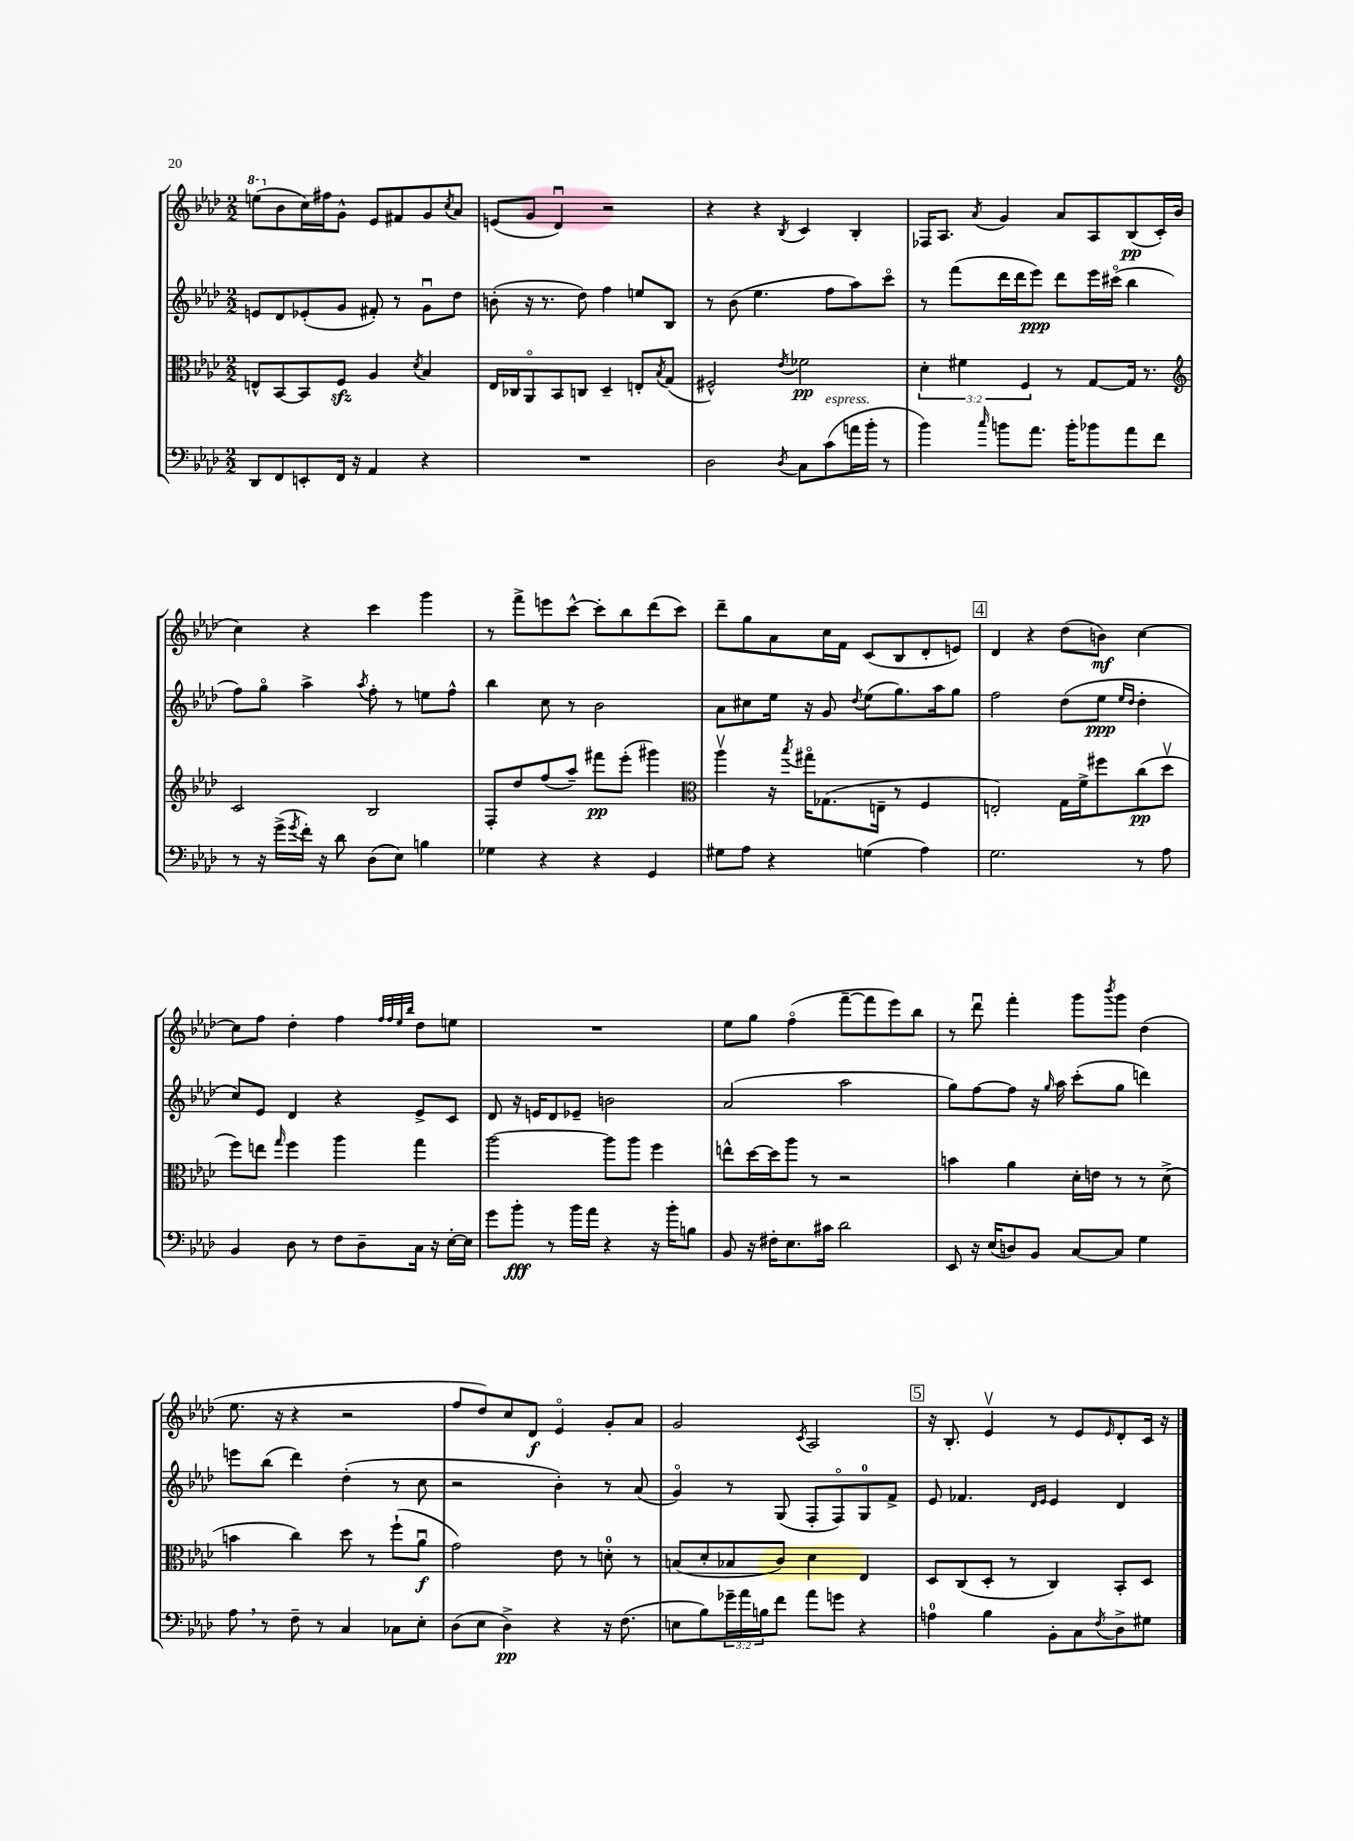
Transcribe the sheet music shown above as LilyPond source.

<<
\new StaffGroup <<
\new Staff = "s0" {
    \clef treble \key aes \major \numericTimeSignature \time 2/2
    \ottava #1 e'''8( \ottava #0 bes'8 c''16) fis''16 g'8-^ ees'8 fis'8 g'8 \acciaccatura { c''8 } aes'8 |
    e'8( g'8 des'4\downbow) r2 |
    r4 r4 \acciaccatura { bes8 } c'4 bes4-. |
    fes16 aes8. \acciaccatura { aes'8 } g'4 aes'8 aes8 bes8\pp( c'16-.) bes'16( |
    c''4) r4 c'''4 g'''4 |
    r8 f'''8-> e'''8 c'''8~-^ c'''8-. bes''8 des'''8( c'''8) |
    des'''8-- g''8 aes'8 c''16 f'16 c'8( bes8 des'8-. e'8) |
    \mark \markup { \box "4" } des'4 r4 des''8( b'8\mf) c''4~ |
    c''8 f''8 des''4-. f''4 \grace { f''32 f''32 ees''32 bes''32 } des''8 e''8 |
    R1 |
    ees''8 g''8 f''4\flageolet( f'''8~-- f'''8 ees'''8) bes''8 |
    r8 des'''8\downbow f'''4-. g'''8 \acciaccatura { bes'''8 } g'''8 des''4( |
    ees''8. r16 r4 r2 |
    f''8 des''8) c''8 des'8\f ees'4\flageolet g'8-. aes'8 |
    g'2 \acciaccatura { c'8 } aes2 |
    \mark \markup { \box "5" } r16 bes8.-. ees'4\upbow r8 ees'8 \grace { ees'16 } des'8-. c'16 r16 \bar "|." |
}
\new Staff = "s1" {
    \clef treble \key aes \major \numericTimeSignature \time 2/2
    e'8 des'8 ees'8-.( g'8 fis'8-.) r8 g'8\downbow des''8 |
    b'8-.( r16 r8. des''8) f''4 e''8 bes8 |
    r8 bes'8( ees''4. f''8 aes''8) c'''8\flageolet |
    r8 f'''8( des'''16 des'''16 ees'''8\ppp) des'''8 ees'''16 cis'''16\flageolet( bes''4 |
    f''8) g''8\flageolet aes''4-> \acciaccatura { aes''8 } f''8-. r8 e''8 f''8-^ |
    bes''4 c''8 r8 bes'2 |
    aes'8 cis''8 ees''16 r16 g'8 \acciaccatura { des''8 } ees''8( g''8.) aes''16 g''8 |
    \mark \markup { \box "4" } f''2 des''8( ees''8\ppp \grace { ees''16 des''16 } des''4-. |
    c''8) ees'8 des'4 r4 ees'8-> c'8 |
    des'8 r16 e'16 des'8 ees'8-- b'2 |
    aes'2( aes''2 |
    g''8) f''8~ f''8 r16 \grace { g''16 } aes''16 c'''8-.( g''8 d'''4) |
    e'''8 bes''8( des'''4) des''4-.( r8 c''8 |
    r2 bes'4-.) r8 aes'8( |
    g'4\flageolet) r8 g8( f8-. f8\flageolet) g8-0 f'8-> |
    \mark \markup { \box "5" } ees'8 fes'4. \grace { des'16 ees'16 } ees'4 des'4 \bar "|." |
}
\new Staff = "s2" {
    \clef alto \key aes \major \numericTimeSignature \time 2/2 \override Staff.TupletNumber.text = #tuplet-number::calc-fraction-text
    e8-^ bes,8~ bes,8 f8\sfz aes4 \acciaccatura { des'8 } bes4 |
    ees16 ces16 aes,8\flageolet bes,8 c8 des4-- e8-. \acciaccatura { bes8 } g8( |
    fis2-^) \acciaccatura { ees'8 } fes'2\pp |
    \tuplet 3/2 { des'4-. fis'4 f4 } r8 g8~ g16 r8. |
    \clef treble c'2 bes2 |
    f8-. des''8 f''8( aes''8--) fis'''8\pp ees'''8-.( gis'''4) |
    \clef alto aes''4\upbow r16 \acciaccatura { bes''8 } gis''16\flageolet ges8.( e16-- r8 f4 |
    \mark \markup { \box "4" } e2-.) g16 f'16-> fis''8 c''8\pp( des''8\upbow |
    f''8) e''8 \grace { g''16 } f''4 aes''4 g''4 |
    aes''2~ aes''8 aes''8 f''4 |
    e''8-^ des''16~ des''16 aes''8 r8 r2 |
    b'4 aes'4 des'16-. e'16 r8 r8 des'8->( |
    b'4 c''4) des''8 r8 f''8-!( aes'8\downbow\f |
    g'2) ees'8 r8 d'8-0-. r8 |
    b8( des'8-. bes8 c'8) des'4 ees4 |
    \mark \markup { \box "5" } des8 c8( des8-. r8 c4) bes,8-. des8 \bar "|." |
}
\new Staff = "s3" {
    \clef bass \key aes \major \numericTimeSignature \time 2/2 \override Staff.TupletNumber.text = #tuplet-number::calc-fraction-text
    des,8 f,8 e,8-. f,16 r16 aes,4 r4 |
    R1 |
    des2 \acciaccatura { des8 } c8 c'8^\markup { \italic "espress." }( a'16 bes'16-. r8 |
    bes'4) \grace { c''16 } b'8 aes'8. b'16-. bes'8 aes'8 f'8 |
    r8 r16 g'16->( \acciaccatura { g'8 } f'16-.) r16 des'8 des8( ees8) b4 |
    ges4 r4 r4 g,4 |
    gis8 aes8 r4 g4( aes4) |
    \mark \markup { \box "4" } g2. r8 aes8 |
    bes,4 des8 r8 f8 des8-- c16 r16 ees16~-. ees16 |
    g'8 bes'8-.\fff r8 bes'16 aes'16 r4 r16 bes'16-. b8 |
    bes,8 r16 fis16-. ees8. cis'16 des'2 |
    ees,8 r16 ees16( d8) bes,8 c8~ c8 g4 |
    aes8 \breathe r8 f8-- r8 c4 ces8 ees8-. |
    des8( ees8 des4->\pp) r4 r16 f8.( |
    e8 bes8) \tuplet 3/2 { ges'16-- aes'16 b16 } f'8 aes'8 g'8 r4 |
    \mark \markup { \box "5" } a4-0 bes4 bes,8-. c8 \acciaccatura { f8 } des8-> gis8 \bar "|." |
}
>>
>>
\layout { \context { \Score \remove "Bar_number_engraver" } }
